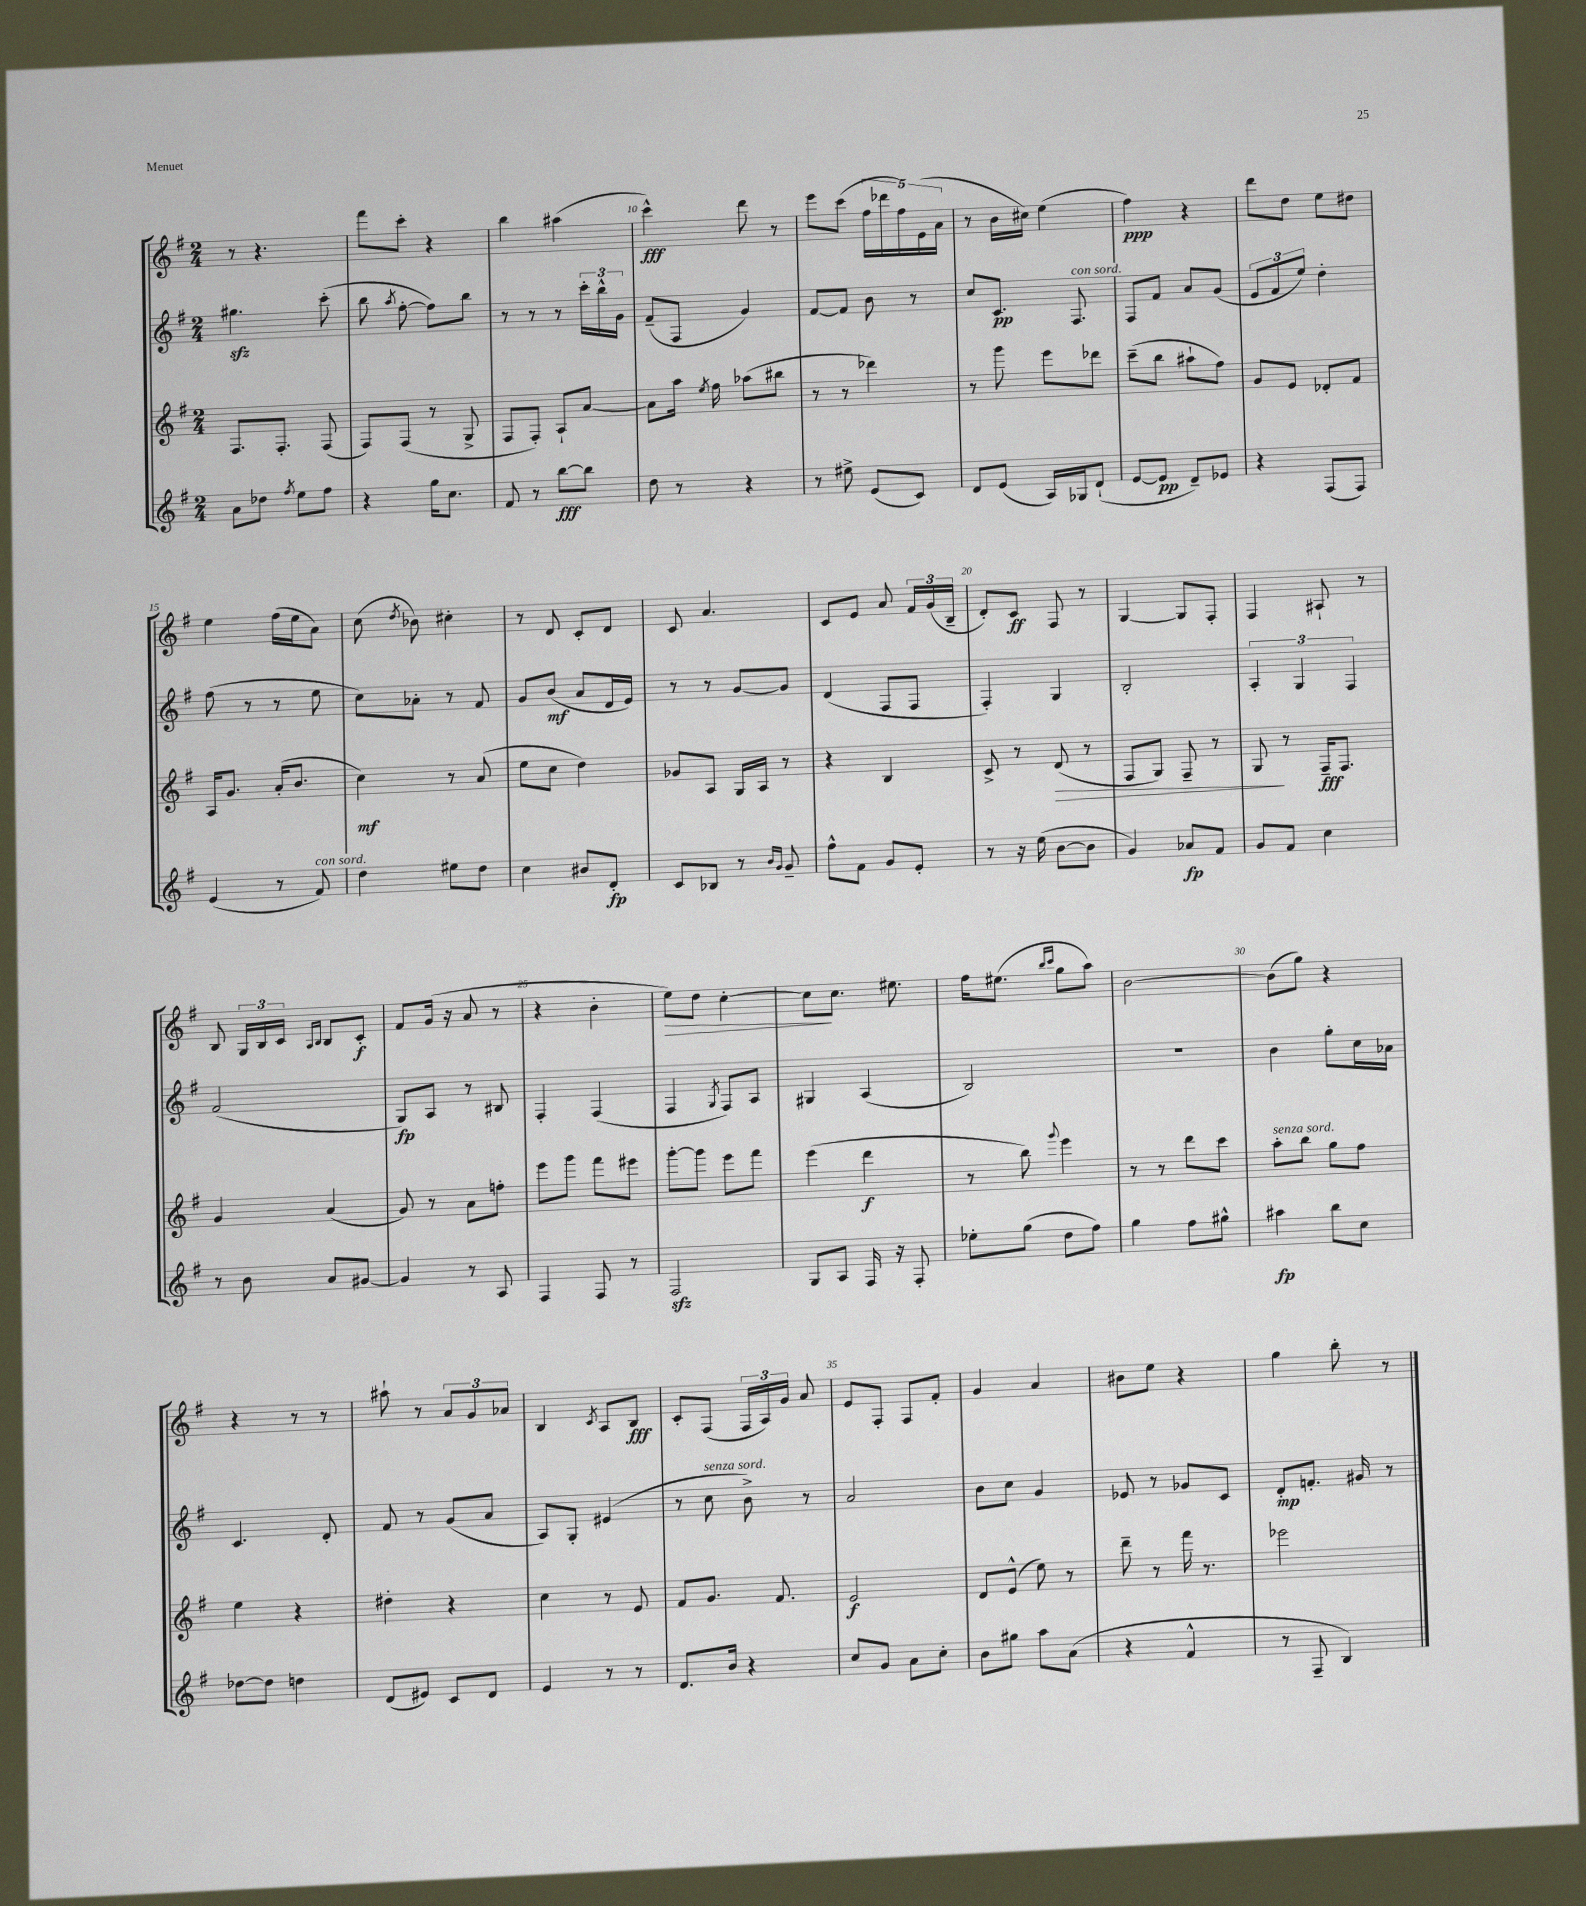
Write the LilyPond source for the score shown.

<<
\new StaffGroup <<
\new Staff = "s0" {
    \clef treble \key g \major \numericTimeSignature \time 2/4
    \autoBeamOff r8 r4. |
    fis'''8[ c'''8]-. r4 |
    b''4 ais''4( |
    c'''4-^\fff) d'''8 r8 |
    e'''8[ c'''8]( \tuplet 5/4 { fis''16[ des'''16 fis''16) e'16( a'16] } |
    r8 b'16[ cis''16]) e''4( |
    fis''4\ppp) r4 |
    d'''8[ d''8] e''8[ dis''8] |
    e''4 fis''16[( e''16 a'8]) |
    c''8( \acciaccatura { d''8 } bes'8) cis''4-. |
    r8 d'8 c'8[-. d'8] |
    c'8 a'4. |
    c'8[ e'8] a'8 \tuplet 3/2 { fis'16[ g'16( b16]-- } |
    d'8[-.) c'8]\ff fis8 r8 |
    g4~ g8[ fis8]-. |
    fis4 ais8-! r8 |
    b8 \tuplet 3/2 { g16[ b16 c'16] } \grace { a16[ b16] } b8[ c'8]-.\f |
    fis'8[ g'16]( r16 a'8 r8 |
    r4 b'4-. |
    e''8[\>) d''8] c''4~-. |
    c''8[\! c''8.] eis''8. |
    fis''16[ eis''8.]( \grace { b''16[ c'''16] } g''8[ a''8]) |
    b'2~ |
    b'8[( g''8]) r4 |
    r4 r8 r8 |
    ais''8-! r8 \tuplet 3/2 { a'8[ g'8 aes'8] } |
    b4 \acciaccatura { c'8 } a8[ b8]\fff |
    c'8[-. fis8]( \tuplet 3/2 { fis16[ a16) g'16] } a'8 |
    e'8[ fis8]-. fis8[ fis'8]-. |
    g'4 a'4 |
    bis'8[ e''8] r4 |
    g''4 b''8-. r8 \bar "|." |
}
\new Staff = "s1" {
    \clef treble \key g \major \numericTimeSignature \time 2/4
    \autoBeamOff gis''4.\sfz c'''8-.( |
    b''8 \acciaccatura { a''8 } fis''8~-. fis''8[) b''8] |
    r8 r8 r8 \tuplet 3/2 { c'''16[-. b''16-^ g'16] } |
    fis'8[--( fis8] g'4) |
    fis'8[~ fis'8] b'8 r8 |
    c''8[ c'8.]\pp fis8.^\markup { \italic "con sord." } |
    fis8[ fis'8] a'8[ g'8]( |
    \tuplet 3/2 { e'8[ fis'8 e''8]) } d''4-. |
    fis''8( r8 r8 e''8 |
    c''8[) aes'8]-. r8 fis'8 |
    g'8[ b'8]\mf( a'8[ d'16 e'16]) |
    r8 r8 g'8[~ g'8] |
    d'4( fis8[ fis8] |
    fis4-.) g4 |
    b2-. |
    \tuplet 3/2 { a4-. g4 fis4 } |
    fis'2( |
    g8[\fp) a8] r8 bis8 |
    fis4-. fis4( |
    fis4 \acciaccatura { g8 } fis8[) a8] |
    gis4 a4( |
    b2) |
    R2 |
    b'4 g''8[-. c''16 aes'16] |
    c'4. d'8-. |
    fis'8 r8 g'8[( a'8] |
    a8[) g8]-. eis'4( |
    r8 c''8^\markup { \italic "senza sord." } b'8->) r8 |
    a'2 |
    b'8[ c''8] g'4 |
    ees'8 r8 ges'8[ c'8] |
    d'8[-.\mp f'8.]-. gis'16 r8 \bar "|." |
}
\new Staff = "s2" {
    \clef treble \key g \major \numericTimeSignature \time 2/4
    \autoBeamOff fis8.[ fis8.]-. fis8( |
    fis8[) fis8]( r8 g8-> |
    fis8[ fis8]-.) a8[-! a'8]~ |
    a'8[ a''16] \acciaccatura { e''8 } fis''16 aes''8[( bis''8] |
    r8 r8 des'''4) |
    r8 g'''8 e'''8[ des'''8] |
    c'''8[--( b''8] ais''8[-! fis''8]) |
    g'8[ e'8] des'8[-. fis'8] |
    a16[ g'8.] a'16[-.( b'8.] |
    c''4\mf) r8 a'8( |
    e''8[ c''8] d''4) |
    ges'8[ a8] g16[ a16] r8 |
    r4 b4 |
    c'8-> r8 d'8\>( r8 |
    fis8[ g8]) fis8-- r8 |
    g8\! r8 fis16[--\fff fis8.] |
    g'4 a'4( |
    g'8) r8 a'8[ f''8]-. |
    e'''8[ g'''8] fis'''8[ eis'''8] |
    g'''8[~-. g'''8] e'''8[ fis'''8] |
    e'''4( d'''4\f |
    r8 b''8) \appoggiatura { g'''8 } e'''4 |
    r8 r8 d'''8[ c'''8] |
    a''8[-.^\markup { \italic "senza sord." } b''8] g''8[ fis''8] |
    e''4 r4 |
    dis''4-. r4 |
    c''4 r8 e'8 |
    fis'8[ g'8.] fis'8. |
    e'2\f |
    d'8[ e'8]-^( e''8) r8 |
    d'''8-- r8 fis'''16 r8. |
    ees'''2 \bar "|." |
}
\new Staff = "s3" {
    \clef treble \key g \major \numericTimeSignature \time 2/4
    \autoBeamOff a'8[ des''8] \acciaccatura { fis''8 } e''8[ fis''8] |
    r4 g''16[ c''8.] |
    fis'8 r8 b''8[~\fff b''8] |
    d''8 r8 r4 |
    r8 eis''8-> e'8[( c'8]) |
    d'8[ e'8]( a16[) ges16 d'8]-!( |
    e'8[~ e'8]\pp d'8[--) ees'8] |
    r4 fis8[( fis8]) |
    e'4( r8 fis'8^\markup { \italic "con sord." }) |
    d''4 eis''8[ d''8] |
    c''4 bis'8[ d'8]-.\fp |
    c'8[ bes8] r8 \grace { b'16[ g'16] } g'8-- |
    fis''8[-^ fis'8] g'8[ e'8]-. |
    r8 r16 e''16( b'8[~ b'8] |
    g'4) aes'8[\fp fis'8] |
    g'8[ fis'8] c''4 |
    r8 b'8 a'8[ gis'8]~ |
    gis'4 r8 a8 |
    fis4 fis8 r8 |
    fis2\sfz |
    g8[ a8] fis16 r16 fis8-. |
    ees''8[-. g''8]( d''8[ fis''8]) |
    g''4 fis''8[ gis''8]-^ |
    ais''4\fp b''8[ c''8] |
    des''8[~ des''8] d''4 |
    d'8[( eis'8]) c'8[ d'8] |
    e'4 r8 r8 |
    d'8.[ b'16] r4 |
    c''8[ g'8] a'8[ c''8]-. |
    b'8[ gis''8] a''8[ a'8]( |
    r4 fis'4-^ |
    r8 fis8-- b4) \bar "|." |
}
>>
>>
\layout { \context { \Score currentBarNumber = #7 \override BarNumber.break-visibility = ##(#f #t #t) barNumberVisibility = #(every-nth-bar-number-visible 5) } }
